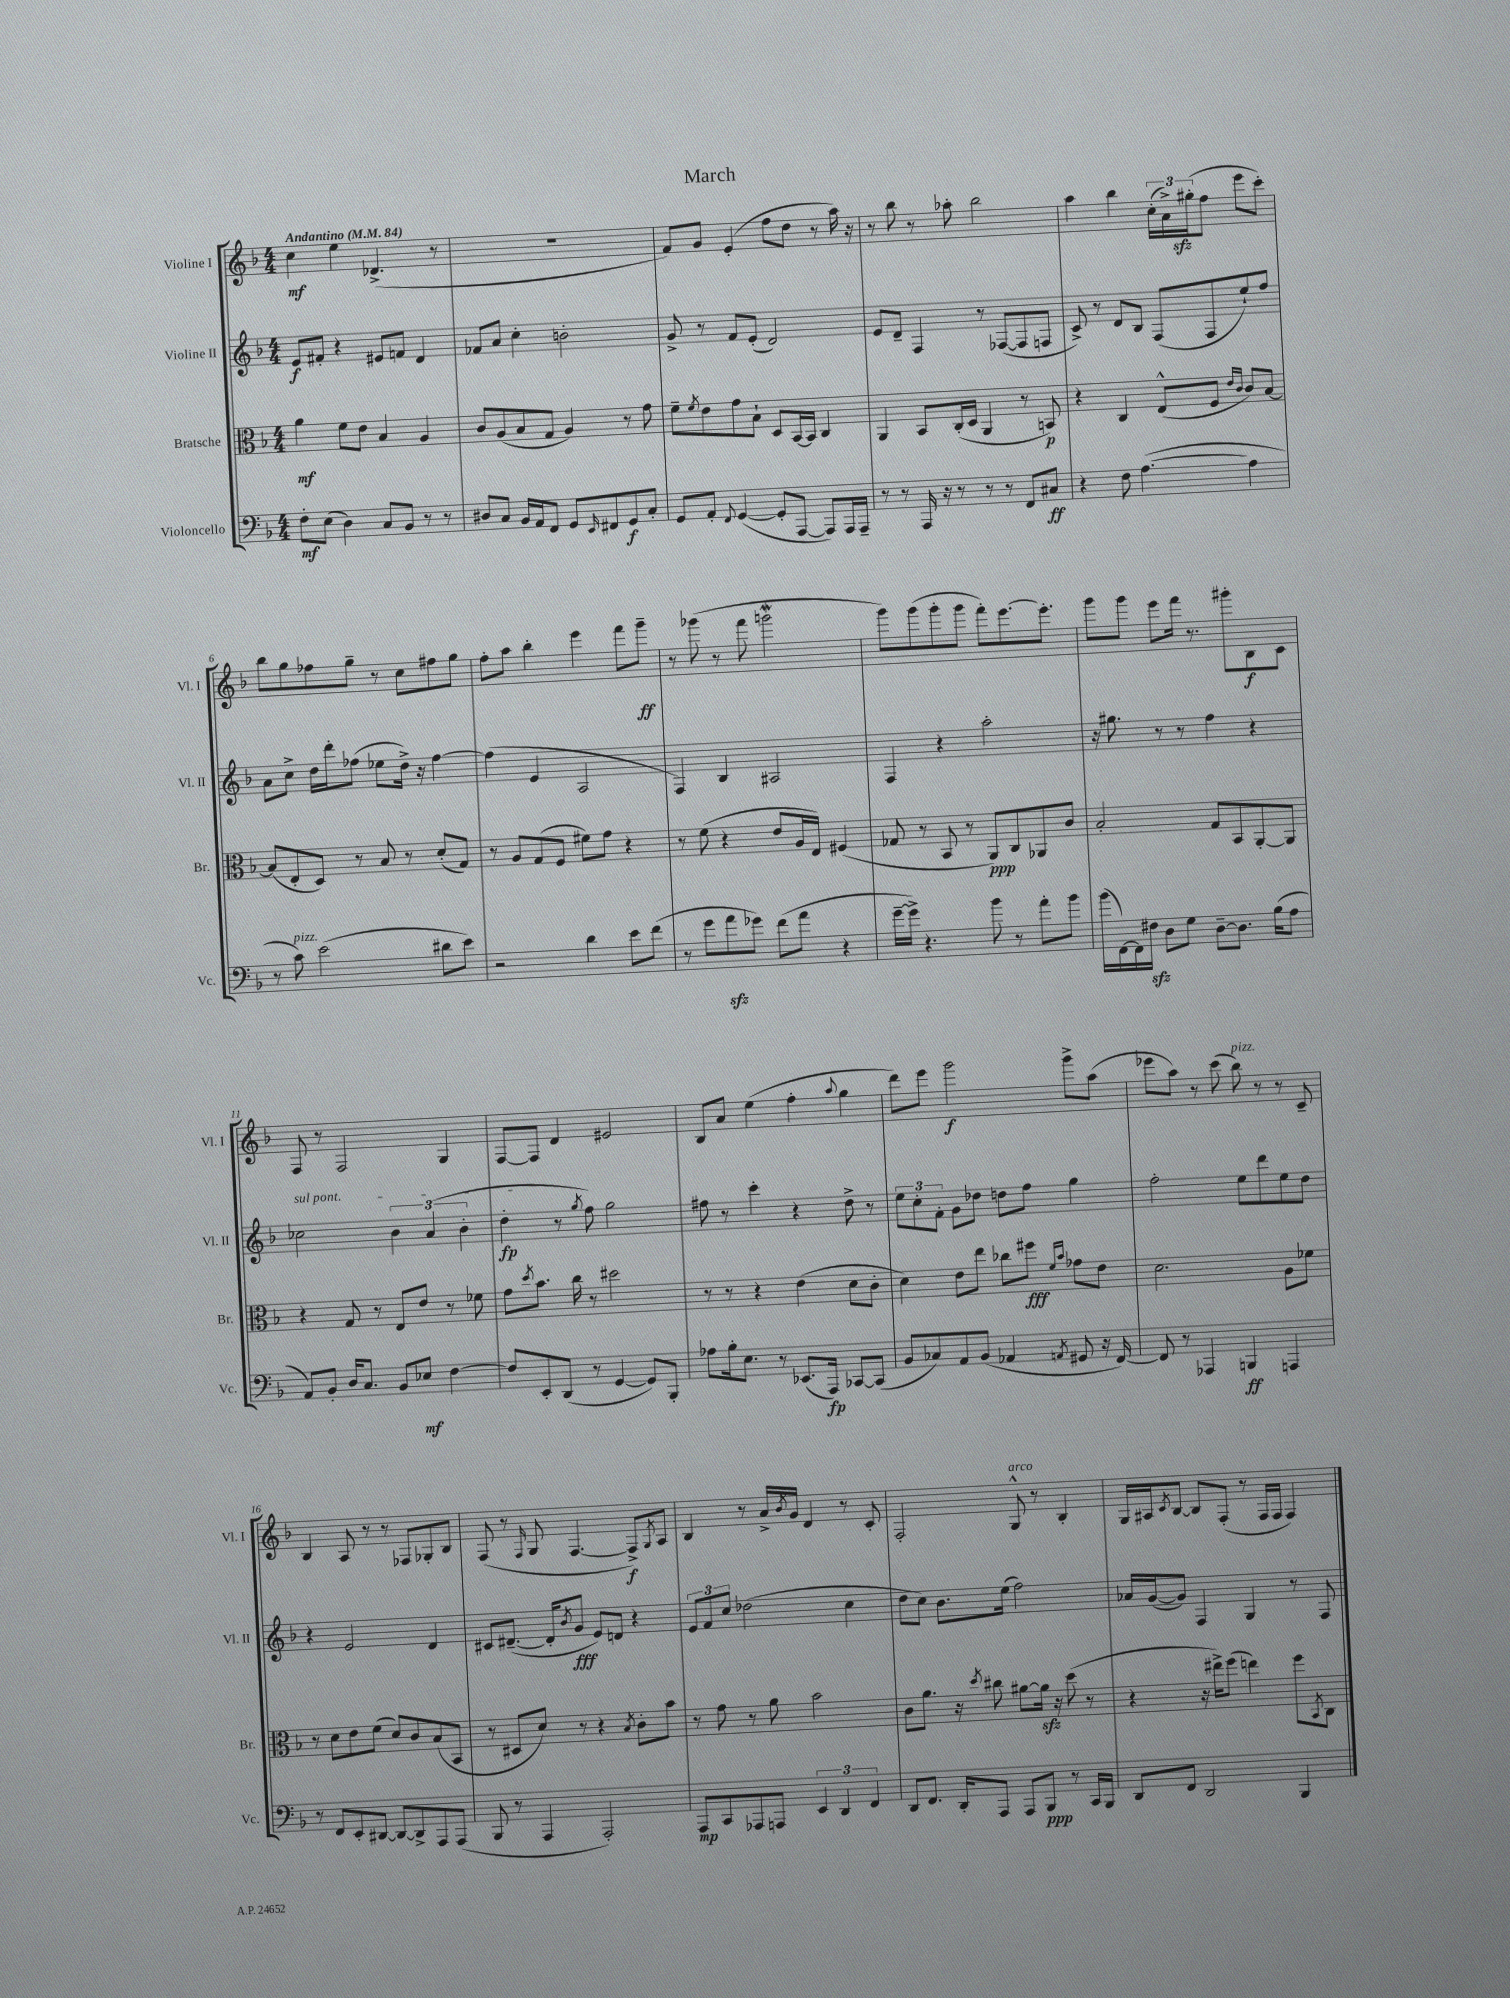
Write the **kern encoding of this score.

**kern	**kern	**kern	**kern
*staff4	*staff3	*staff2	*staff1
*clefF4	*clefC3	*clefG2	*clefG2
*k[b-]	*k[b-]	*k[b-]	*k[b-]
*M4/4	*M4/4	*M4/4	*M4/4
*MM84	*MM84	*MM84	*MM84
8F'\L	4a\	8e/L	4cc\
(8E\J	.	8f#'/J	.
4D\)	8f\L	4r	4ee\
.	8e\J	.	.
8C/L	4B-/	8e#/L	(4.d-^/
8BB-/J	.	8f/J	.
8r	4A/	4d/	.
8r	.	.	8r
=	=	=	=
8D#/L	8c/L	8f-/L	1r
8C/J	(8A/	8a/J	.
16BB-/LL	8B-/	4cc'\	.
16AA/J	.	.	.
8FF/J	8G/J	.	.
8GG/L	4A/)	2b'\	.
16qqEE/	.	.	.
8FF#/	.	.	.
8GG/	8r	.	.
8C'/J	8g\	.	.
=	=	=	=
8GG/L	8f~\L	8g^/	8f/L)
.	8qf/	.	.
8AA'/J	8e\	8r	8g/J
8qqFF/	.	.	.
([4GG/	8g\	8f/L	(4e'/
.	8B-`\J	(8e'/J	.
8GG'/]L	8D/L	2d/)	8ff\L
[8AAA/J	[16BB-/L	.	8dd\J
.	16BB-/]JJ	.	.
8AAA/]L)	4C/	.	8r
16AAA/L	.	.	16aa\)
16AAA~/JJ	.	.	16r
=	=	=	=
8r	4AA/	8e/L	8r
8r	.	8d~/J	8bb-\
16AAA/	8BB-/L	4F/	8r
16r	.	.	.
8r	(16C'/L	.	8aa-'\
.	16D/JJ	.	.
8r	4AA/	8r	2bb-\
8r	.	([8F-/L	.
8FF/L	8r	8F-/]	.
8C#/J	8BB/)	8F/J	.
=	=	=	=
4r	4r	8c^/)	4aa\
.	.	8r	.
8F\	4C/	8d/L	4bb-\
([4.A\	.	8B-/J	.
.	(8E^^/L	(8F/L	(24cc'\LL
.	.	.	24a^\)
.	.	.	(24gg#'\J
.	8F/J	8F/	8ff\J
.	16qqe/LL	.	.
.	16qqc/JJ	.	.
4A\]	8c/L)	8ee`/)	8eee\L
.	[8B-/J	8ff/J	8ccc'\J)
=	=	=	=
8r	(8B-/]L	8a\L	8bb-\L
8c\)	8E'/	8cc^\J	8gg\
(2e\	8D/J)	16dd\LL	8ff-\
.	.	16ddd'\J	.
.	8r	(8ff-\J	8gg~\J
.	8B-/	8ee-\L	8r
.	8r	16dd^\Jk)	8cc\L
.	.	16r	.
8d#\L	(8d'/L	[4ff-\	8ff#\
8e\J)	8G/J)	.	8gg\J
=	=	=	=
2r	8r	(4ff-\]	8ff'\L
.	8A/L	.	8aa\J
.	(8G/	4e/	4bb-'\
.	8F/J	.	.
4d\	8f#\L)	2A/	4eee\
.	8g\J	.	.
8e\L	4r	.	8fff\L
(8f\J	.	.	8ggg~\J
=	=	=	=
8r	8r	4F/)	8r
8g\L	(8f\	.	(8ggg-\
8a\	4r	4B-/	8r
8g-\J)	.	.	8fff\
(8f\L	8e/L	2A#/	2ggg\
8a\J	16A/L	.	.
.	16E/JJ)	.	.
4r	(4F#/	.	.
=	=	=	=
[16g~\LL	8G-/	4F/	8ggg\L)
16g^\]JJ)	.	.	.
4.r	8r	.	(8ggg\
.	8BB-/	4r	8ggg'\
.	8r	.	8ggg\J
8b-\	8AA/L)	2aa'\	8fff'\L)
8r	8C/	.	[8.eee\
8a'\L	8AA-/	.	.
.	.	.	8.eee'\]J
8b-\J	8c/J	.	.
=	=	=	=
(16b-\LL	2B-'/	16r	8ggg\L
[16FF\)	.	8.gg#\	.
16FF\]	.	.	8ggg\J
16F#\JJ	.	.	.
8D\L	.	8r	8eee\L
8G\J	.	8r	16fff\Jk
.	.	.	8.r
[8D~\L	8G/L	4ff\	.
8.D\]J	8BB-/	.	8ggg#'\L
.	[8AA'/	4r	8B-\
(16B-\LK	.	.	.
8A\J	8AA/]J	.	8c\J
=	=	=	=
8AA/L)	4r	2cc-\	8F/
8BB-'/J	.	.	8r
16D/LK	8G/	.	2F/
8.C/J	.	.	.
.	8r	.	.
8BB-/L	8E/L	6b-\	.
8E-/J	8e/J	.	.
.	.	(6a/	.
[4F\	8r	.	4G/
.	.	6b-'\	.
.	8f-\	.	.
=	=	=	=
8F/]L	8g\L	4dd'\	[8F/L
.	8qdd/	.	.
8EE'/	8.b-\J	.	8F/]J
(8DD/J	.	8r	4d/
.	16cc\	.	.
.	.	8qgg/	.
8r	8r	8ff\)	.
[4GG/	2dd#\	2gg\	2e#/
8GG/]L)	.	.	.
8BBB-'/J	.	.	.
=	=	=	=
8A-\L	8r	8ff#\	8B-/L
16B-'\k	8r	8r	8a/J
8.E\J	.	.	.
.	4r	4ccc'\	(4ee\
8r	.	.	.
(8.EE-/L	(4e\	4r	4ff'\
16AAA/Jk)	.	.	.
.	.	.	8qqaa/
[8CC-/L	8d\L	8dd^\	4gg\
(8CC-/]J	8c'\J	8r	.
=	=	=	=
8BB-/L	4d\)	12ee\L	8ddd\L)
.	.	12cc'\	.
8C-/)	.	.	8eee\J
.	.	12f'\J	.
8AA/	8e\L	8g\L	2ggg\
(8BB-/J	8ee\J	8dd-\J	.
4AA-/	8cc-\L	8dd\L	.
.	8ff#\J	8ff\J	.
.	16qqf/LL	.	.
8qAA/	16qqb-/JJ	.	.
8GG#/	8g-\L	4gg\	8ggg^\L
16r	8e\J	.	(8aa\J
[16FF/)	.	.	.
=	=	=	=
8FF/]	2.d\	2ff'\	8eee-\L
8r	.	.	8aa\J)
4AAA-/	.	.	8r
.	.	.	(8ccc\
4BBB/	.	8ee\L	8bb-\)
.	.	8ddd\	8r
4AAA/	8A\L	8ee\	8r
.	8f-\J	8dd\J	8c~/
=	=	=	=
8r	8r	4r	4B-/
8FF/L	8d\L	.	.
8EE'/	8e\	2e/	8A/
[8DD#/J	(8f\J	.	8r
8DD#/_L	8d/L)	.	8r
8DD#^/]	8c/	.	8F-/L
8AAA/	(8B-/	4d/	8G-'/
(8AAA/J	8BB-/J	.	8B-/J
=	=	=	=
8BBB-/	8r	8c#/L	(8F/
8r	8D#/L	([8.d#~/J	8r
.	.	.	16qqF/
4AAA/	8d/J)	.	8G/
.	.	16d#'/]LK	.
.	.	8qb-/	.
.	8r	8g/J	[4.F/
2AAA'/)	4r	8e/L)	.
.	.	8d/J	.
.	8qB-/	.	.
.	8c'\L	4r	8F^/]L)
.	.	.	8qG/
.	8b-\J	.	8A/J
=	=	=	=
8AAA/L	8r	12e/L	4B-/
.	.	12f/	.
8CC/	8g\	.	.
.	.	12cc/J	.
8AAA-/	8r	(2dd-\	8r
8AAA/J	8a\	.	16a^/LL
.	.	.	8qb-/
.	.	.	16g/JJ
6EE/	2b-\	.	4d/
6DD/	.	.	.
.	.	4cc\	8r
6FF/	.	.	.
.	.	.	8c'/
=	=	=	=
8DD/L	8c\L	8dd\L	2F'/
8.FF/J	8.a\J	8cc\J)	.
.	.	8.b-\L	.
16DD'/LK	16r	.	.
.	8qdd/	.	.
8AAA/J	8cc#\	.	.
.	.	(16ee\Jk	.
8AAA/L	[8a#\L	2ff\)	8G^^/
8BBB-/J	16a#\]Jk	.	8r
.	16r	.	.
8r	(8dd\	.	4B-'/
16CC/LL	8r	.	.
16BBB-/JJ	.	.	.
=	=	=	=
8DD/L	4r	16a-/LL	16G/LL
.	.	([16g/J	16A#/J
.	.	.	8qc/
8FF/J	.	8g/]J)	[8B-/J
2DD/	16r	4F/	8B-/]L
.	16ee#^\LK)	.	.
.	(8ff\J	.	(8F'/J
.	4ee\)	4G/	8r
.	.	.	16F/LL
.	.	.	16F/JJ
4BBB-/	8ff\L	8r	4F/)
.	8qBB-/	.	.
.	8C\J	8F/	.
==	==	==	==
*-	*-	*-	*-
